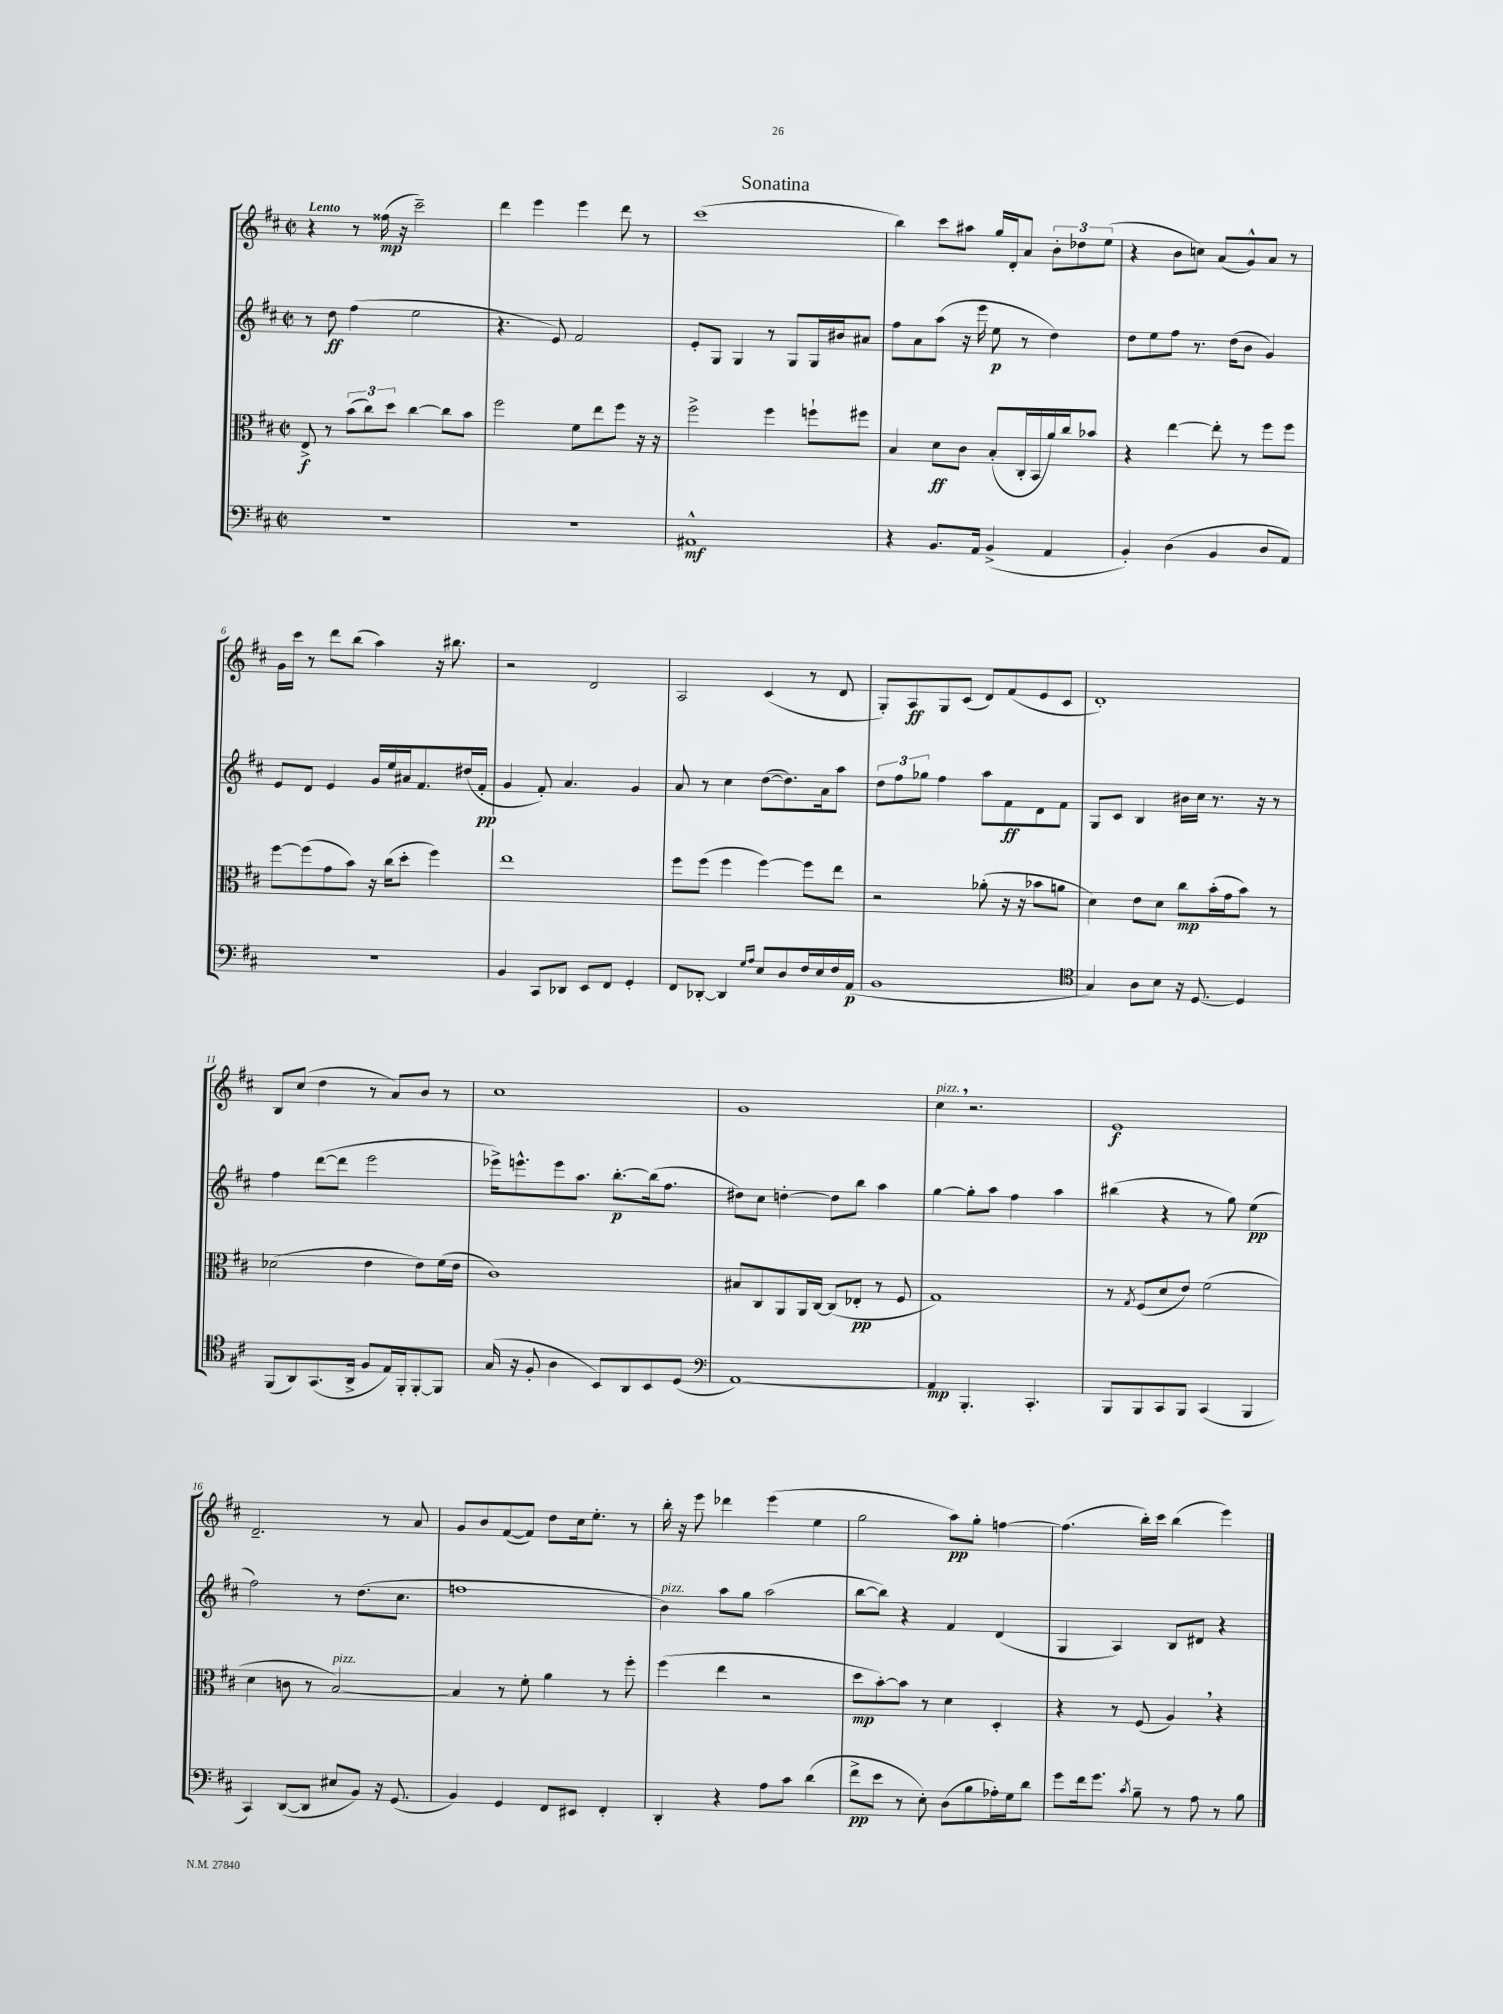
\header { title = "Sonatina" }
<<
\new StaffGroup <<
\new Staff = "s0" {
    \clef treble \key d \major \defaultTimeSignature \time 2/2 \tempo "Lento"
    \autoBeamOff r4 r8 fisis''16\mp( r16 cis'''2--) |
    d'''4 e'''4 e'''4 d'''8 r8 |
    cis'''1( |
    b''4) cis'''8[ ais''8] g''16[ d'16-. a'8] \tuplet 3/2 { b'8[-. des''8 e''8]( } |
    r4 b'8[ c''8]) a'8[( g'8-^) a'8] r8 |
    g'16[ cis'''16] r8 d'''8[ b''8]( a''4) r16 bis''8. |
    r2 d'2 |
    a2 cis'4( r8 d'8 |
    g8[-.) a8\ff g8 cis'8]( d'8[) fis'8( e'8 cis'8] |
    d'1-.) |
    b8[ cis''8]( d''4 r8 a'8[) b'8] r8 |
    cis''1 |
    g'1 |
    cis''4^\markup { \italic "pizz." } \breathe r2. |
    e'1\f |
    d'2.-- r8 a'8 |
    g'8[ b'8 fis'8~( fis'8]) d''8[ cis''16 e''8.]-. r8 |
    b''16-. r16 e'''8 des'''4 e'''4( e''4 |
    g''2 a''8[\pp) g''8]-. f''4~ |
    f''4.( b''16[-.) cis'''16] b''4( e'''4) \bar "|." |
}
\new Staff = "s1" {
    \clef treble \key d \major \defaultTimeSignature \time 2/2
    \autoBeamOff r8 d''8\ff fis''4( e''2 |
    r4. e'8) fis'2 |
    e'8[-. g8] g4 r8 g8[ g16 bis'16 ais'8] |
    fis''8[ a'8 a''8]( r16 e'''16 e''8\p r8 d''4) |
    d''8[ e''8 fis''8] r8. d''16[( b'8] g'4) |
    e'8[ d'8] e'4 g'16[ e''16 ais'16 fis'8. dis''16( fis'16]-.\pp |
    g'4 fis'8-.) a'4. g'4 |
    a'8 r8 cis''4 d''8[~( d''8.) a'16 a''8] |
    \tuplet 3/2 { d''8[ fis''8 ges''8] } fis''4 a''8[ fis'8\ff d'8 fis'8] |
    g8[ cis'8] b4 bis'16[ cis''16] r8. r16 r8 |
    fis''4 d'''8[~( d'''8] e'''2 |
    ees'''16[->) e'''8.-^ e'''8 a''8.] b''8.[~-.\p b''16( fis''8.] |
    dis''8[) cis''8] d''4~-. d''8[ b''8] a''4 |
    g''4~ g''8[-. a''8] fis''4 a''4 |
    bis''4( r4 r8 g''8) e''4\pp( |
    fis''2) r8 d''8.[( cis''8.] |
    f''1 |
    b'4^\markup { \italic "pizz." }) a''8[ g''8] a''2( |
    b''8[~ b''8]) r4 fis'4 d'4( |
    g4 a4) b8[ dis'8] r4 \bar "|." |
}
\new Staff = "s2" {
    \clef alto \key d \major \defaultTimeSignature \time 2/2
    \autoBeamOff e8->\f r8 \tuplet 3/2 { b'8[( cis''8) d''8] } cis''4~ cis''8[ b'8] |
    fis''2 fis'8[ e''8 fis''8] r16 r16 |
    fis''2-> fis''4 f''8[-! fis''8] |
    b4 d'8[\ff cis'8] b8[-.( cis16-. b,16 a'16) cis''16 bes'8] |
    r4 e''4~ e''8-. r8 fis''8[ fis''8] |
    fis''8[~ fis''8( g'8 b'8]) r16 cis''16[( d''8]-. fis''4) |
    e''1 |
    fis''8[ fis''8]( fis''4 fis''4~) fis''8[ e''8] |
    r2 aes'8-.( r16 r16 bes'8[ a'8] |
    d'4) e'8[ d'8] cis''8[\mp b'16-.( g'16 b'8]) r8 |
    des'2( e'4 e'8[) fis'16( e'16] |
    cis'1) |
    bis8[ cis8 a,8 a,16 cis16]~ cis8[( ees8]-.\pp r8 fis8 |
    g1) |
    r8 \acciaccatura { g8 } fis8[( d'8 e'8]) fis'2( |
    d'4 c'8 r8 b2~^\markup { \italic "pizz." }) |
    b4 r8 fis'8-. a'4 r8 fis''8-. |
    fis''4( e''4 r2 |
    d''8[\mp b'8~-.) b'8] r8 d'4 d4-. |
    r4 r8 fis8( a4) \breathe r4 \bar "|." |
}
\new Staff = "s3" {
    \clef bass \key d \major \defaultTimeSignature \time 2/2
    \autoBeamOff R1 |
    R1 |
    ais,1-^\mf |
    r4 b,8.[ a,16] b,4->( a,4 |
    b,4-.) d4( b,4 d8[ a,8]) |
    R1 |
    b,4 cis,8[ des,8] e,8[ fis,8] g,4-. |
    fis,8[ des,8]~-. des,4 \grace { g16[ a16] } e8[ d8 fis16 e16 fis16 a,16]\p( |
    b,1 |
    \clef tenor g4) a8[ b8] r16 d8.~ d4 |
    fis,8[( a,8) g,8.( a,16]-> fis8[ e16) fis,16-. fis,8~-. fis,8] |
    g16( r16 fis8-. a4 b,8[) a,8 b,8 d8]( |
    \clef bass a,1~) |
    a,4\mp b,,4.-. cis,4.-. |
    b,,8[ b,,8 cis,8 b,,8] cis,4( b,,4 |
    cis,4) d,8[~( d,8] eis8[ b,8]) r16 g,8.( |
    b,4) g,4 fis,8[ eis,8] fis,4-. |
    d,4-. r4 a8[ cis'8] d'4( |
    fis'8[->\pp e'8] r8 e8-.) d8[( b8 aes16-.) g16 d'8] |
    g'8[ fis'16 g'8.] \acciaccatura { cis'8 } b8-- r8 a8 r8 b8 \bar "|." |
}
>>
>>
